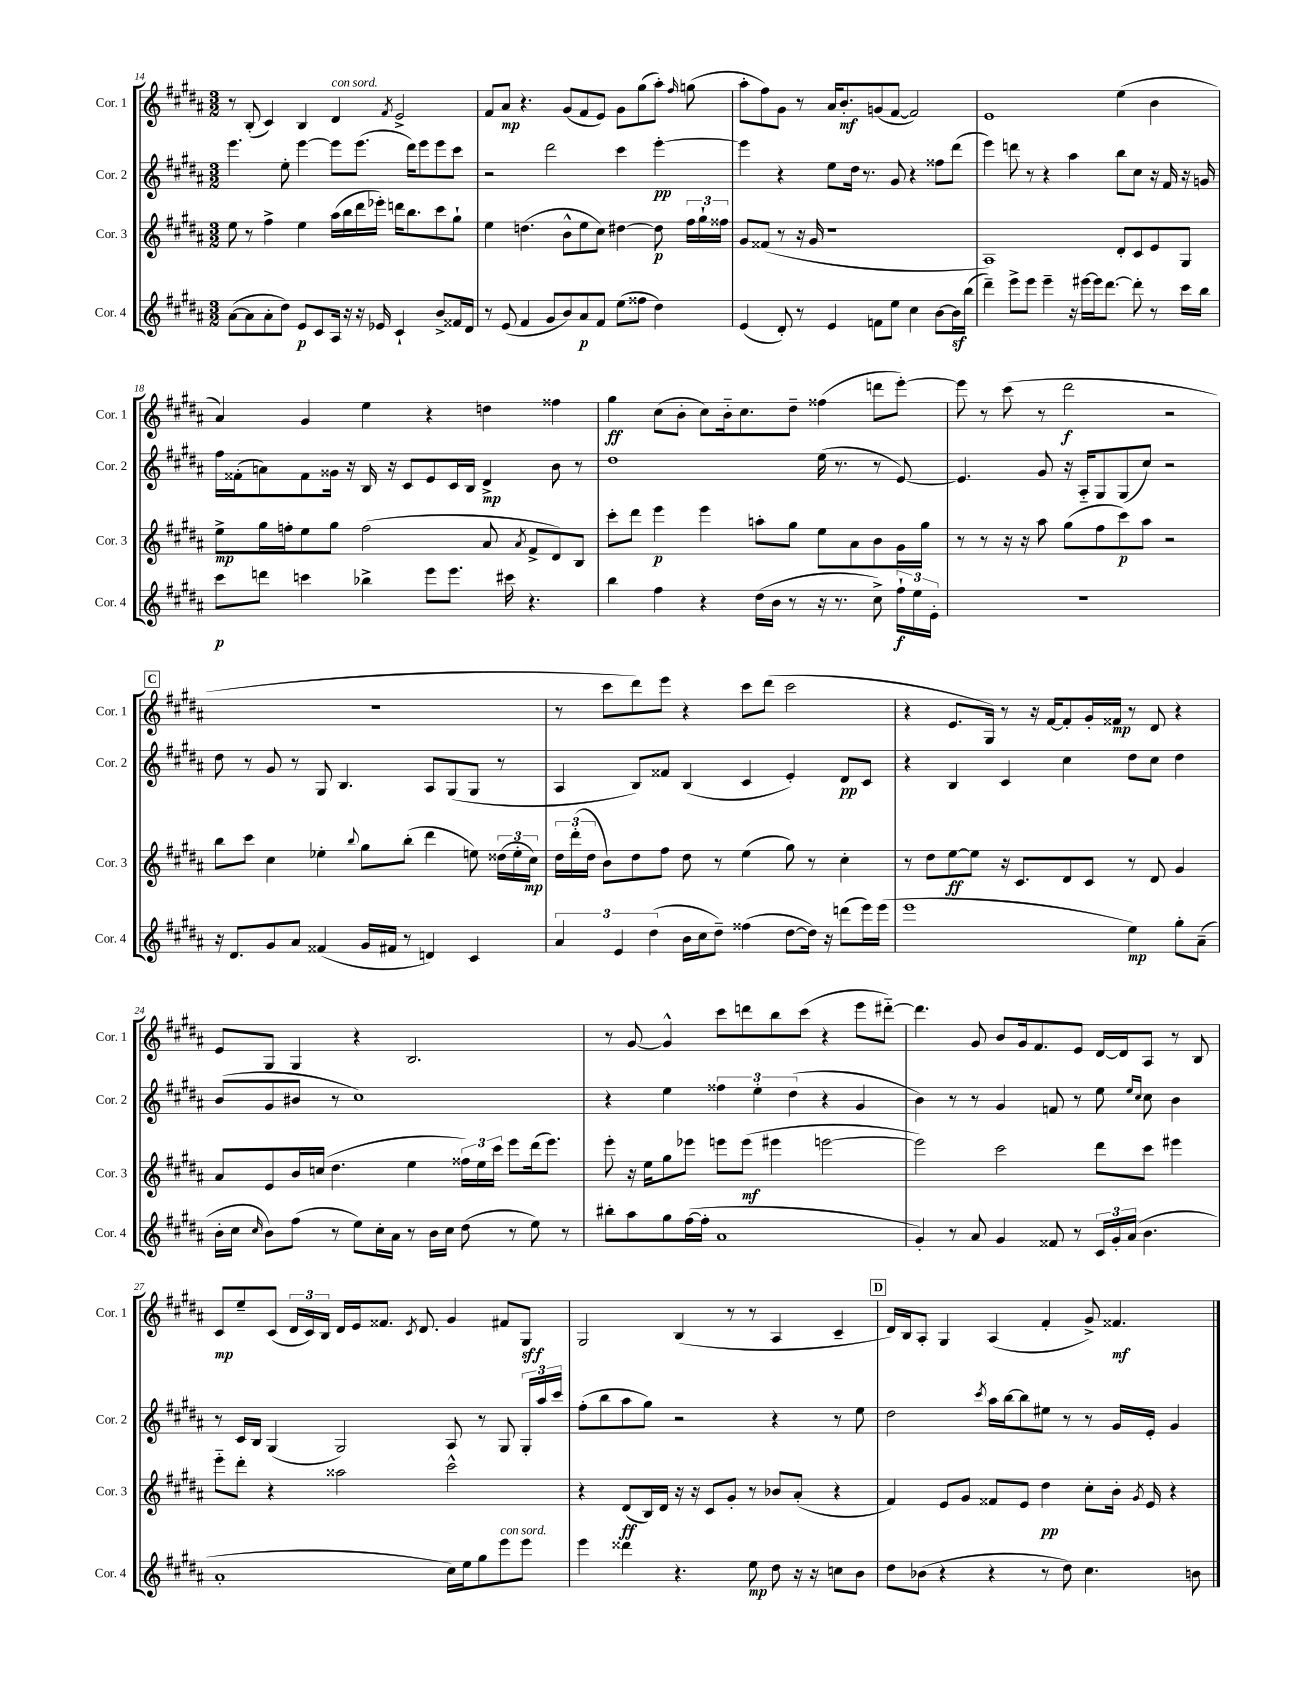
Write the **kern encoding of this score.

**kern	**kern	**kern	**kern
*staff4	*staff3	*staff2	*staff1
*clefG2	*clefG2	*clefG2	*clefG2
*k[f#c#g#d#a#]	*k[f#c#g#d#a#]	*k[f#c#g#d#a#]	*k[f#c#g#d#a#]
*M3/2	*M3/2	*M3/2	*M3/2
([8a#	8ee	4.eee	8r
8a#]	8r	.	(8B'
8a#'	4ff#^	.	4c#)
8dd#)	.	8ee'	.
8e	4ee	[4eee	4B
8c#	.	.	.
16A#	(16aa#	8eee]	4d#
16r	16bb	.	.
16r	16ddd#	(8.eee	.
16e-	16eee-')	.	.
.	.	.	8qf#
4c#`	16ddd	.	2e^
.	8.bb	16ddd#)	.
.	.	8eee	.
8b^	8ccc#	8eee	.
16f##	8gg#`	8ccc#	.
16d#	.	.	.
=	=	=	=
8r	4ee	2r	8f#
(8e	.	.	8a#
4f#	(4.dd	.	4.r
8g#	.	2ddd#	.
8b)	8b^^	.	(8g#
8a#	8ee	.	8f#
8f#	8cc#)	.	8e)
(8ee	[4dd#	4ccc#	8g#
8ff##	.	.	(8gg#
4dd#)	8dd#]	[4eee'	8aa#')
.	.	.	16qqff#
.	24ff#	.	(8gg
.	24gg#`	.	.
.	24ff##	.	.
=	=	=	=
(4e	8g#	4eee]	8aa#'
.	(8f##	.	8ff#)
8d#')	8r	4r	8g#
8r	16r	.	8r
.	16g#	.	.
4e	1r	8ee	16a#
.	.	.	8.b'
.	.	16dd#	.
.	.	8.r	.
8f	.	.	(8g
8ee	.	8g#	[8f#
4cc#	.	4r	2f#])
[8b	.	8ff##	.
16b]	.	(8ddd#	.
(16bb	.	.	.
=	=	=	=
4ddd#~)	1A#)	4eee)	1e
8eee^	.	8ddd	.
8eee	.	8r	.
4eee~	.	4r	.
16r	.	4aa#	.
[16eee#	.	.	.
16eee#]	.	.	.
[8.ddd#	.	.	.
.	8d#'	8bb	(4ee
8ddd#']	8c#	8cc#	.
8r	8e	16r	4b
.	.	16f#	.
16ccc#	8G#	16r	.
16bb	.	16g	.
=	=	=	=
8ccc#	8ee^	16ff#	4a#)
.	.	(16f##'	.
8ddd	16gg#	8a)	.
.	16ff'	.	.
4ccc	8ee	8f##	4g#
.	8gg#	16g##	.
.	.	16r	.
4bb-^	(2ff	16B	4ee
.	.	16r	.
.	.	8c#	.
8eee	.	8e	4r
8.eee	.	16c#	.
.	.	16B	.
.	8a#	4d#^	4dd
16ccc#	.	.	.
.	8qa#	.	.
4.r	8f#^	.	.
.	8d#)	8b	4ff##
.	8B	8r	.
=	=	=	=
4bb	8ccc#'	1dd#	4gg#
.	8ddd#	.	.
4ff#	4eee	.	(8cc#
.	.	.	8b'
4r	4eee	.	8cc#)
.	.	.	16b'~
.	.	.	8.cc#
(16dd#	8aa'	.	.
16b	.	.	.
8r	8gg#	.	8dd#~
16r	8ee	(16ee	(4ff##
8.r	.	8.r	.
.	8a#	.	.
8cc#^)	8b	8r	8ddd
24ff#`	16g#	[8e)	[8eee')
24ee	.	.	.
.	16gg#	.	.
24e'	.	.	.
=	=	=	=
1.r	8r	4.e]	8eee]
.	8r	.	8r
.	16r	.	(8ccc#
.	16r	.	.
.	8aa#	8g#	8r
.	(8gg#	16r	2ddd#
.	.	16A#'~	.
.	8ff#	8G#	.
.	8ccc#)	(8G#	.
.	8aa#	8cc#)	.
.	2r	2r	2r
=	=	=	=
16r	8bb	8dd#	1.r
8.d#	.	.	.
.	8ccc#	8r	.
8g#	4cc#	8g#	.
8a#	.	8r	.
(4f##	4ee-'	8G#	.
.	.	4.B	.
.	8qqbb	.	.
16g#	8gg#	.	.
16f#	.	.	.
8r	(8bb'	.	.
4d)	4ddd#	8A#	.
.	.	(8G#	.
4c#	8ee)	8G#	.
.	(24dd##	8r	.
.	24ee'	.	.
.	24cc#)	.	.
=	=	=	=
6a#	24dd#	4A#	8r
.	(24ddd#'	.	.
.	24dd#	.	.
.	8b)	.	8ccc#
6e	.	.	.
.	8dd#	8B)	8ddd#)
(6dd#	.	.	.
.	8ff#	8f##	8eee
16b	8dd#	(4B	4r
16cc#	.	.	.
8dd#~)	8r	.	.
(4ff##	(4ee	4c#	8ccc#
.	.	.	(8ddd#
[8dd#	8gg#)	4e')	2ccc#
16dd#])	8r	.	.
16r	.	.	.
(8ddd	4cc#'	8d#	.
16eee)	.	8c#	.
(16eee	.	.	.
=	=	=	=
1eee	8r	4r	4r
.	8dd#	.	.
.	[8ee	4B	8.e
.	8ee]	.	.
.	.	.	16G#)
.	16r	4c#	8r
.	8.c#	.	.
.	.	.	16r
.	.	.	[16f#
.	8d#	4cc#	8f#']
.	8c#	.	16g#'
.	.	.	16f##
4ee)	8r	8dd#	8r
.	8d#	8cc#	8d#
8gg#'	4g#	4dd#	4r
(8a#~	.	.	.
=	=	=	=
16b'	8a#	(8b	8e
16cc#	.	.	.
16qqcc#	.	.	.
8b)	8e	8g#	8G#
(8ff#	16b	8b#	4G#
.	(16cc	.	.
8r	4.dd#	8r	.
8ee)	.	1cc#)	4r
16cc#'	.	.	.
16a#	.	.	.
8r	4ee	.	2.B
16b	.	.	.
16cc#	.	.	.
(8dd#	24ff##)	.	.
.	24ee	.	.
.	24ccc#	.	.
8r	8eee	.	.
8ee)	(16ddd#	.	.
.	8.eee)	.	.
8r	.	.	.
=	=	=	=
8bb#'	8eee'	4r	8r
8aa#	16r	.	[8g#
.	16ee	.	.
8gg#	8gg#	4ee	4g#^^]
([16ff#	8eee-	.	.
16ff#']	.	.	.
1a#	8eee	6ff##	8ccc#
.	(8eee	.	8ddd
.	.	6ee'	.
.	4eee#	.	8bb
.	.	(6dd#	.
.	.	.	(8ccc#
.	[2eee	4r	4r
.	.	4g#	8eee
.	.	.	[8ddd#'~)
=	=	=	=
4g#')	2eee])	4b)	4.ddd#]
8r	.	8r	.
8a#	.	8r	8g#
4g#	2ccc#	4g#	8b
.	.	.	16g#
.	.	.	8.f#
8f##	.	8f	.
8r	.	8r	8e
24c#	8ddd#	8ee	[16d#
24g#'	.	.	.
.	.	.	16d#]
(24a#	.	.	.
.	.	16qqee	.
.	.	16qqcc#	.
4.b	8ccc#	8cc#	8A#
.	4eee#	4b	8r
.	.	.	8B
=	=	=	=
1a#'	8eee'~	8r	8c#
.	8ddd#'	16c#	8ee~
.	.	16B	.
.	4r	(4G#	(8c#
.	.	.	24d#
.	.	.	24c#)
.	.	.	24B
.	2aa##	2G#)	16d#
.	.	.	16e
.	.	.	8.f##
.	.	.	8qc#
.	.	.	8.d#
16cc#)	2ccc#^^	8A#	4g#
16ee	.	.	.
8gg#	.	8r	.
8eee	.	8G#	8f#
8eee	.	24G#'	8G#
.	.	24aa#	.
.	.	24ccc#	.
=	=	=	=
4eee	4r	(8ff#'	2G#
.	.	8bb	.
4ddd##	(8d#	8aa#	.
.	16B)	8gg#)	.
.	16d#	.	.
4.r	16r	2r	(4B
.	16r	.	.
.	8c#	.	.
.	8g#'	.	8r
8ee	8r	.	8r
8dd#	8b-	4r	4A#
16r	(8a#'	.	.
16r	.	.	.
8cc	4r	8r	4c#~
8b	.	8ee	.
=	=	=	=
8dd#	4f#)	2dd#	16d#)
.	.	.	16B
(8b-	.	.	8A#'
4r	8e	.	4G#
.	8g#	.	.
.	.	8qccc#	.
4r	8f##	16aa#	(4A#
.	.	[16bb	.
.	8e	8bb]	.
8r	4dd#	8ee#	4f#'
8dd#)	.	8r	.
4.cc#	8cc#'	8r	8g#^)
.	16b'	16g#	4.f##
.	8qg#	.	.
.	16e	16e'	.
.	4r	4g#	.
8b	.	.	.
==	==	==	==
*-	*-	*-	*-
